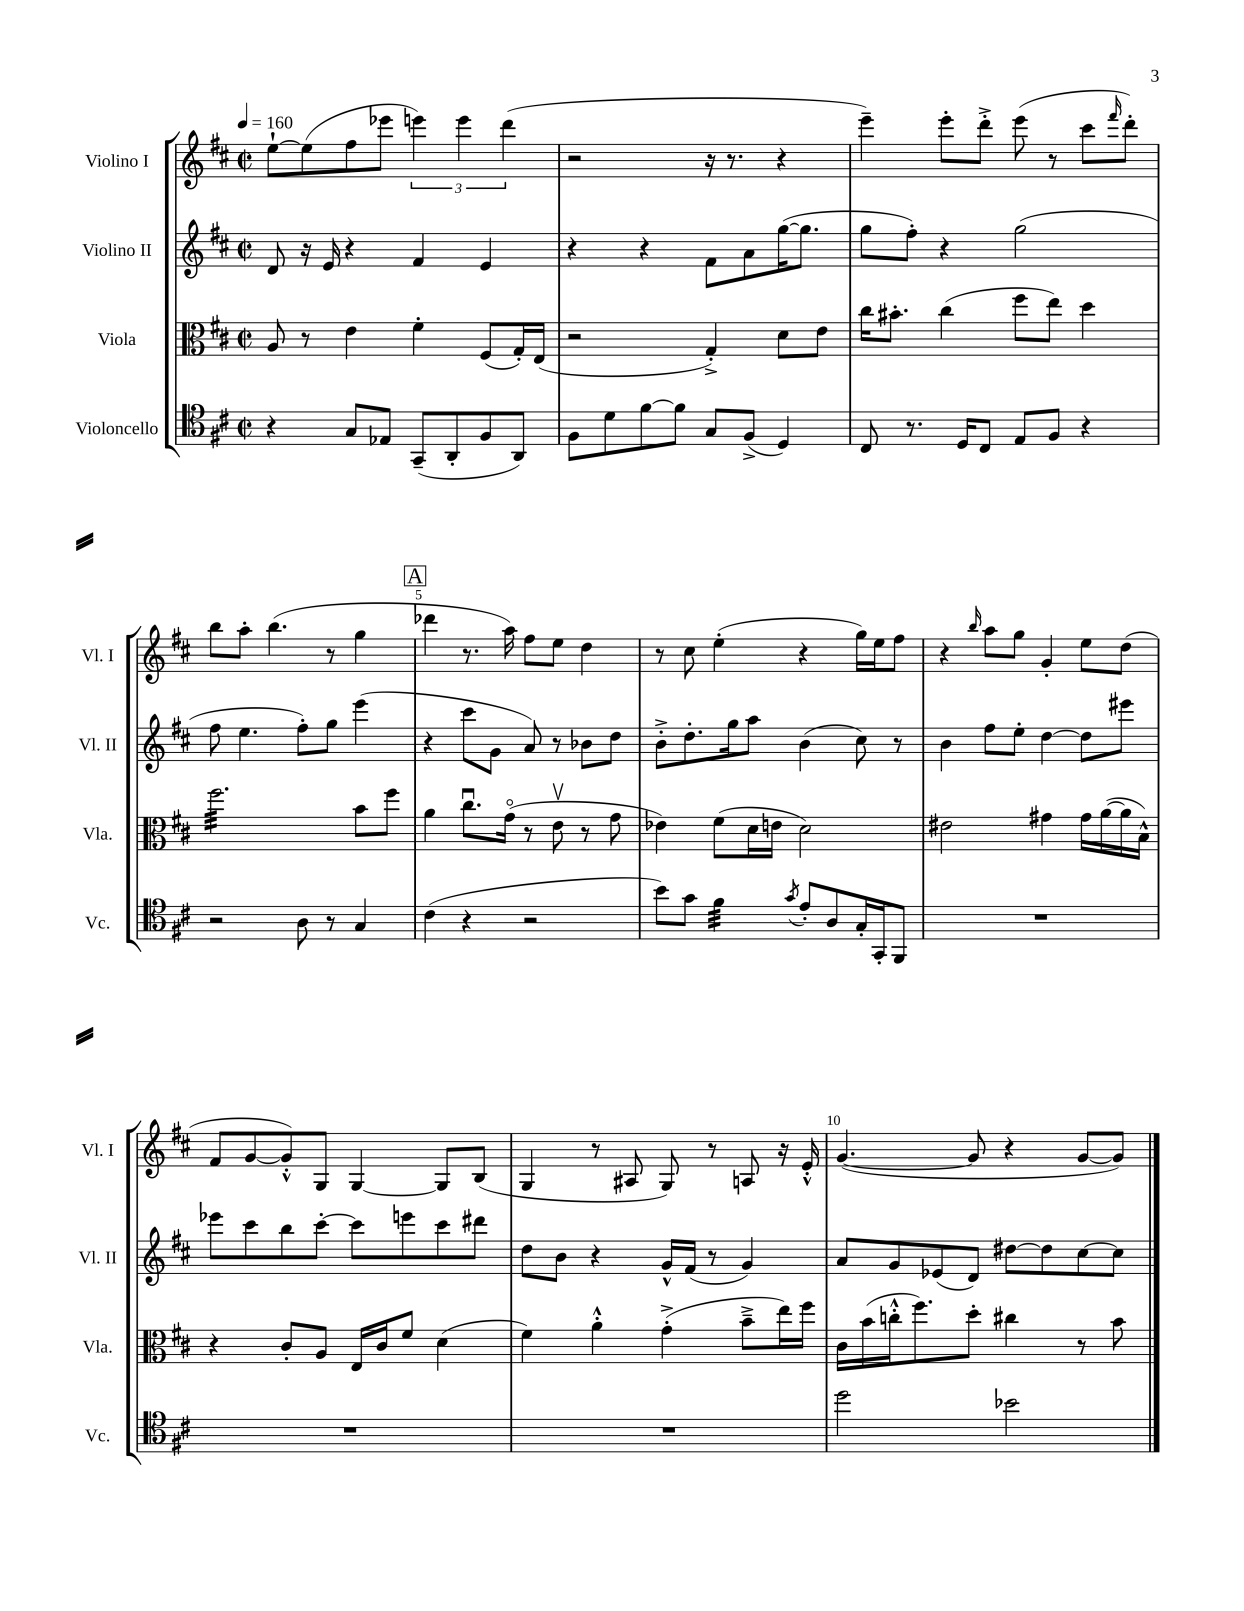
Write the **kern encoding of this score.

**kern	**kern	**kern	**kern
*staff4	*staff3	*staff2	*staff1
*clefC4	*clefC3	*clefG2	*clefG2
*k[f#c#]	*k[f#c#]	*k[f#c#]	*k[f#c#]
*M2/2	*M2/2	*M2/2	*M2/2
*met(c|)	*met(c|)	*met(c|)	*met(c|)
*MM160	*MM160	*MM160	*MM160
4r	8A/	8d/	[8ee`\L
.	8r	16r	(8ee\]
.	.	16e/	.
8G/L	4e\	4r	8ff#\
8E-/J	.	.	8eee-\J
(8GG~/L	4f#'\	4f#/	6eee\)
8AA'/	.	.	.
.	.	.	6eee\
8F#/	(8F#/L	4e/	.
.	.	.	(6ddd\
8AA/J)	16G'/L)	.	.
.	(16E/JJ	.	.
=	=	=	=
8F#\L	2r	4r	2r
8d\	.	.	.
[8f#\	.	4r	.
8f#\]J	.	.	.
8G/L	4G'^/)	8f#\L	16r
.	.	.	8.r
(8F#^/J	.	8a\	.
4D/)	8d\L	([16gg\K	4r
.	.	8.gg\]J	.
.	8e\J	.	.
=	=	=	=
8C#/	16cc#\LK	8gg\L	4eee~\)
.	8.b#'\J	.	.
8.r	.	8ff#'\J)	.
.	(4cc#\	4r	8eee'\L
16D/LK	.	.	.
8C#/J	.	.	8ddd'^\J
8E/L	8ff#\L	(2gg\	(8eee\
8F#/J	8ee\J)	.	8r
4r	4dd\	.	8ccc#\L
.	.	.	16qqfff#/
.	.	.	8ddd'\J)
=	=	=	=
2r	2.ff#\	8ff#\	8bb\L
.	.	4.ee\	8aa'\J
.	.	.	(4.bb\
8A\	.	8ff#'\L)	.
8r	.	8gg\J	8r
4G/	8b\L	(4eee\	4gg\
.	8ff#\J	.	.
=	=	=	=
(4c#\	4a\	4r	4ddd-\
4r	8.cc#u\L	8ccc#\L	8.r
.	.	8g\J	.
.	(16go\Jk	.	16aa\)
2r	8r	8a/)	8ff#\L
.	8ev\	8r	8ee\J
.	8r	8b-\L	4dd\
.	8g\	8dd\J	.
=	=	=	=
8b\L)	4e-\)	8b'^\L	8r
8g\J	.	8.dd'\	8cc#\
4f#\	(8f#\L	.	(4ee'\
.	.	16gg\k	.
.	16d\L	8aa\J	.
.	16e\JJ	.	.
8qg/	.	.	.
8e'/L	2d\)	(4b\	4r
8A/	.	.	.
16G'/L	.	8cc#\)	16gg\LL)
16GG'/J	.	.	16ee\J
8FF#/J	.	8r	8ff#\J
=	=	=	=
1r	2e#\	4b\	4r
.	.	.	16qqbb/
.	.	8ff#\L	8aa\L
.	.	8ee'\J	8gg\J
.	4g#\	[4dd\	4g'/
.	16g#\LL	8dd\]L	8ee\L
.	([16a\	.	.
.	16a\]	8eee#\J	(8dd\J
.	16B^^\JJ)	.	.
=	=	=	=
1r	4r	8eee-\L	8f#/L
.	.	8ccc#\	[8g/
.	8c#'/L	8bb\	8g'^^/])
.	8A/J	[8ccc#'\J	8G/J
.	16E/LL	8ccc#\]L	[4G/
.	16c#/J	.	.
.	8f#/J	8eee\	.
.	(4d\	8ccc#\	8G/]L
.	.	8ddd#\J	(8B/J
=	=	=	=
1r	4f#\)	8dd\L	4G/
.	.	8b\J	.
.	4a'^^\	4r	8r
.	.	.	8A#/
.	(4g'^\	16g^^/LL	8G/)
.	.	(16f#/JJ	.
.	.	8r	8r
.	8b~^\L	4g/)	8A/
.	16ee\L)	.	16r
.	16ff#\JJ	.	16e'^^/
=	=	=	=
2dd\	16c#\LL	8a/L	([4.g/
.	(16b\	.	.
.	16cc'^^\J	8g/	.
.	8.ff#\)	.	.
.	.	(8e-/	.
.	8dd'\J	8d/J)	8g/]
2b-\	4cc#\	[8dd#\L	4r
.	.	8dd#\]	.
.	8r	[8cc#\	[8g/L
.	8b\	8cc#\]J	8g/]J)
==	==	==	==
*-	*-	*-	*-
